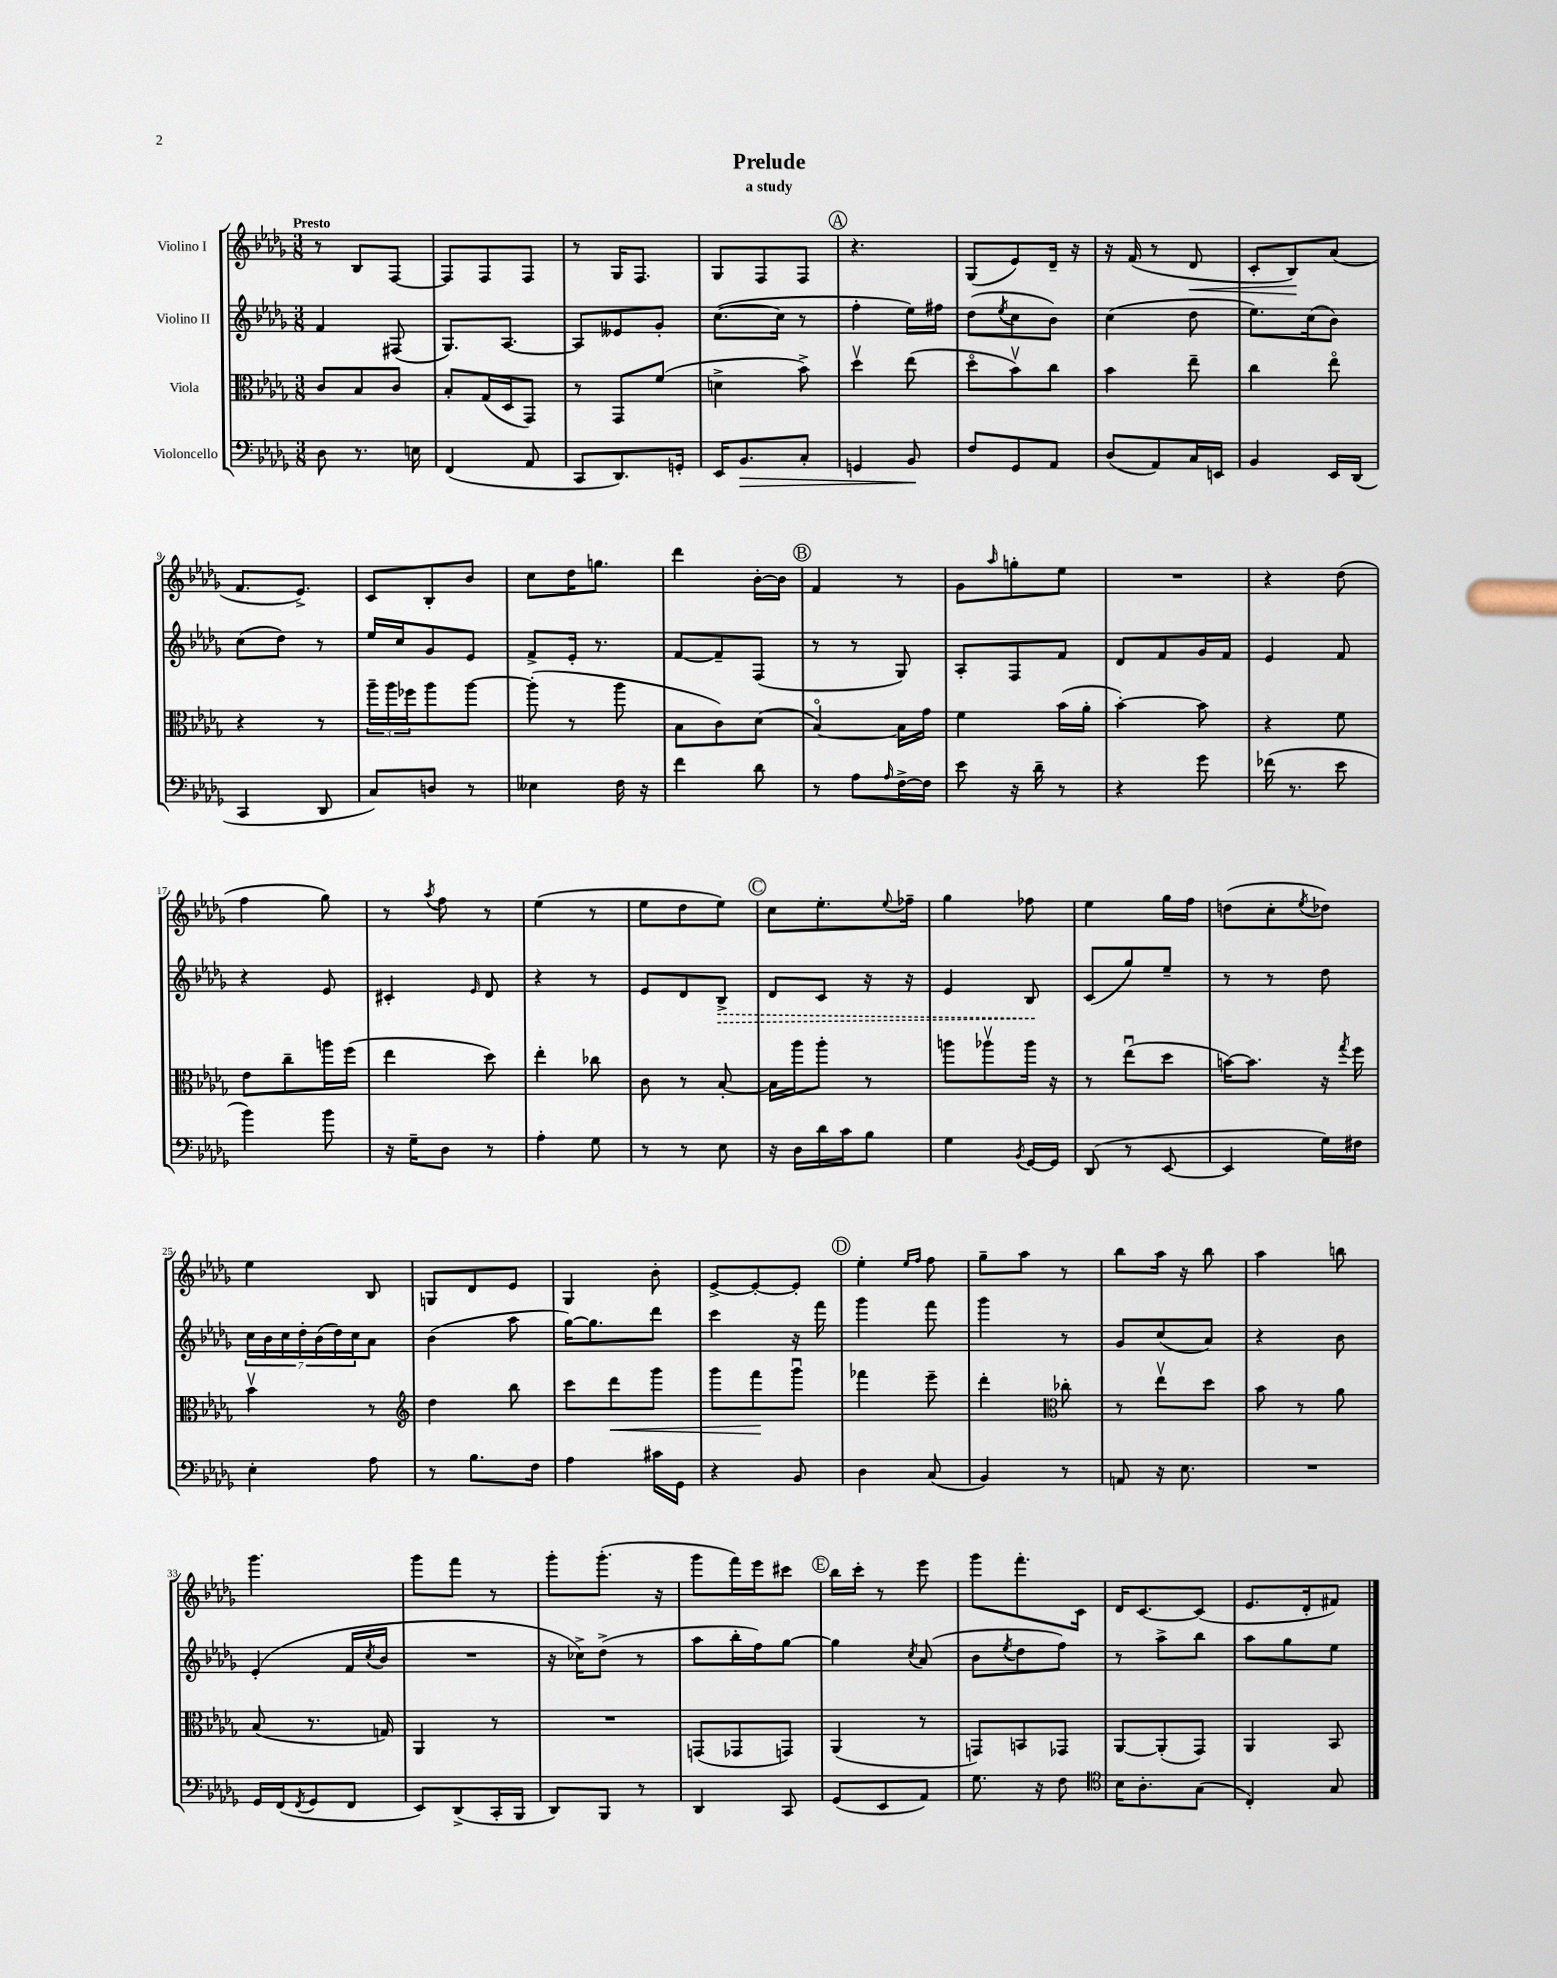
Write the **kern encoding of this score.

**kern	**kern	**kern	**kern
*staff4	*staff3	*staff2	*staff1
*clefF4	*clefC3	*clefG2	*clefG2
*k[b-e-a-d-g-]	*k[b-e-a-d-g-]	*k[b-e-a-d-g-]	*k[b-e-a-d-g-]
*M3/8	*M3/8	*M3/8	*M3/8
8D-	8c	4f	8r
8.r	8B-	.	8B-
.	8c	(8F#	[8F
16E	.	.	.
=	=	=	=
(4FF	8B-'	8.G-)	8F]
.	(16G-	.	8F
.	16D-	[8.A-	.
8AA-	8GG-)	.	8F
=	=	=	=
8CC	8r	8A-]	8r
8.DD-)	8GG-	8e--	16G-
.	.	.	8.F
.	(8f	8g-'	.
16GG'	.	.	.
=	=	=	=
16EE-	4d^	([8.cc	8G-
8.BB-	.	.	.
.	.	.	8F
.	.	16cc]	.
8C'	8b-^)	8r	8F
=	=	=	=
4GG	4dd-v	4ff'	4.r
8BB-	(8ee-	16ee-)	.
.	.	16ff#	.
=	=	=	=
8F	8dd-o	(8dd-	(8G-
.	.	8qee-	.
8GG-	8b-v)	8cc	8e-)
8AA-	8cc	8b-)	16d-~
.	.	.	16r
=	=	=	=
(8D-	4b-	(4cc	16r
.	.	.	(16f
8AA-)	.	.	8r
16C	8ee-~	8dd-	8d-
16EE	.	.	.
=	=	=	=
4BB-	4cc	8.ee-)	8c'
.	.	.	8B-)
.	.	(16cc	.
16EE-	8ee-o	8b-)	(8a-
(16DD-	.	.	.
=	=	=	=
4CC	4r	(8cc	8.f
.	.	8dd-)	.
.	.	.	8.e-^)
8DD-	8r	8r	.
=	=	=	=
8C)	24aa-~	16ee-	8c
.	24aa-	.	.
.	.	16cc	.
.	24ff-	.	.
8D	8aa-	8g-	8B-'
8r	[8aa-	8e-	8b-
=	=	=	=
4E--	(8aa-']	8f^	8cc
.	8r	16e-'	16dd-
.	.	8.r	8.gg
16F	8aa-	.	.
16r	.	.	.
=	=	=	=
4f	8B-	[8f	4ddd-
.	8c)	8f~]	.
8d-	(8d-	(8F	[16b-'
.	.	.	16b-]
=	=	=	=
8r	[4B-o)	8r	4f
8A-	.	8r	.
16qqA-	.	.	.
[16F^	16B-]	8G-)	8r
16F]	16g-	.	.
=	=	=	=
8e-	4f	8A-'	8g-
.	.	.	16qqaa-
16r	.	8F	8gg'
16d-~	.	.	.
8r	(16b-	8f	8ee-
.	16a-'	.	.
=	=	=	=
4r	[4b-')	8d-	4.r
.	.	8f	.
8g-	8b-]	16g-	.
.	.	16f	.
=	=	=	=
(16f-	4r	4e-	4r
8.r	.	.	.
8e-	8f	8f	(8dd-
=	=	=	=
4b-)	8e-	4r	4ff
.	8cc~	.	.
8b-	16aa	8e-	8gg-)
.	(16ff	.	.
=	=	=	=
16r	4ee-	4c#'	8r
16G-~	.	.	.
.	.	.	8qaa-
8D-	.	.	8ff
.	.	16qqe-	.
8r	8dd-)	8d-	8r
=	=	=	=
4A-'	4ee-'	4r	(4ee-
8G-	8cc-	8r	8r
=	=	=	=
8r	8c	8e-	8ee-
8r	8r	8d-	8dd-
8E-	[8B-'	8B-^	8ee-)
=	=	=	=
16r	16B-]	8d-	8cc
16D-	16aa-	.	.
16d-	8aa-'	8c	8.ee-'
16c	.	.	.
8B-	8r	16r	.
.	.	.	8qqee-
.	.	16r	16ff-~
=	=	=	=
4G-	8aa	4e-	4gg-
.	8aa-v	.	.
8qBB-	.	.	.
[16GG-	16aa-	8B-	8ff-
16GG-]	16r	.	.
=	=	=	=
(8DD-	8r	(8c	4ee-
8r	(8ee-u	8gg-)	.
[8EE-	8dd-	8ee-~	16gg-
.	.	.	16ff
=	=	=	=
4EE-]	[16b)	8r	(8dd
.	8.b]	.	.
.	.	8r	8cc'
.	.	.	8qee-
16G-)	16r	8dd-	8dd-)
.	8qgg-	.	.
16F#	16ff	.	.
=	=	=	=
4E-'	4b-v	28cc	4ee-
.	.	28b-	.
.	.	28cc	.
.	.	28dd-'	.
.	.	(28b-	.
.	.	28dd-)	.
.	.	28cc	.
8A-	8r	8a-	8B-
=	=	=	=
*	*clefG2	*	*
8r	4dd-	(4b-	8G
8.B-	.	.	8d-
.	8bb-	8aa-	8e-
16F	.	.	.
=	=	=	=
4A-	8ccc	[16gg-)	4G-
.	.	8.gg-]	.
.	8ddd-	.	.
16c#	8ggg-	8ddd-	8b-'
16GG-	.	.	.
=	=	=	=
4r	8ggg-	4ccc	[8e-^
.	8fff	.	8e-'_
8BB-	8ggg-u	16r	8e-']
.	.	16fff	.
=	=	=	=
4D-	4fff-	4ggg-	4ee-'
.	.	.	16qqee-
.	.	.	16qqff
(8C	8eee-~	8fff	8ff
=	=	=	=
4BB-)	4ddd-'	4ggg-	8gg-~
.	.	.	8aa-
*	*clefC3	*	*
8r	8cc-'	8r	8r
=	=	=	=
8AA	8r	8g-	8bb-
16r	8ee-v	(8cc	16aa-
8.E-	.	.	16r
.	8dd-	8a-)	8bb-
=	=	=	=
4.r	8b-	4r	4aa-
.	8r	.	.
.	8a-	8b-	8bb
=	=	=	=
16GG-	(8B-	(4e-'	4.ggg-
(16FF	.	.	.
8qFF	.	.	.
8GG-	8.r	.	.
8FF	.	16f	.
.	.	8qcc	.
.	16G)	16b-	.
=	=	=	=
8EE-)	4AA-	4.r	8ggg-
(8DD-^	.	.	8fff
16CC'	8r	.	8r
16BBB-	.	.	.
=	=	=	=
8DD-)	4.r	16r	8ggg-'
.	.	16cc-^)	.
8BBB-	.	(8dd-^	(8.ggg-'
8r	.	8r	.
.	.	.	16r
=	=	=	=
4DD-	(8GG	8aa-	8ggg-
.	8GG-	16bb-'	16fff)
.	.	16ff)	16eee-
8CC	8GG)	[8gg-	8ccc#
=	=	=	=
(8GG-	(4AA-	4gg-]	16bb-
.	.	.	16ccc'
8EE-	.	.	8r
.	.	8qcc	.
8AA-)	8r	(8a-	8eee-
=	=	=	=
8.G-	8GG)	8b-	8ggg-
.	.	8qee-	.
.	8BB	8dd-	8.fff'
16r	.	.	.
8F	8GG-	8ff)	.
.	.	.	16c
=	=	=	=
*clefC4	*	*	*
16B-	[8AA-	8r	16d-
8.A-'	.	.	[8.c
.	(8AA-']	8aa-^	.
(8G-	8GG-)	8bb-	(8c]
=	=	=	=
4C')	4AA-	8aa-	8.e-
.	.	8gg-	.
.	.	.	16d-'
8G-	8BB-	8ee-	8f#)
==	==	==	==
*-	*-	*-	*-
